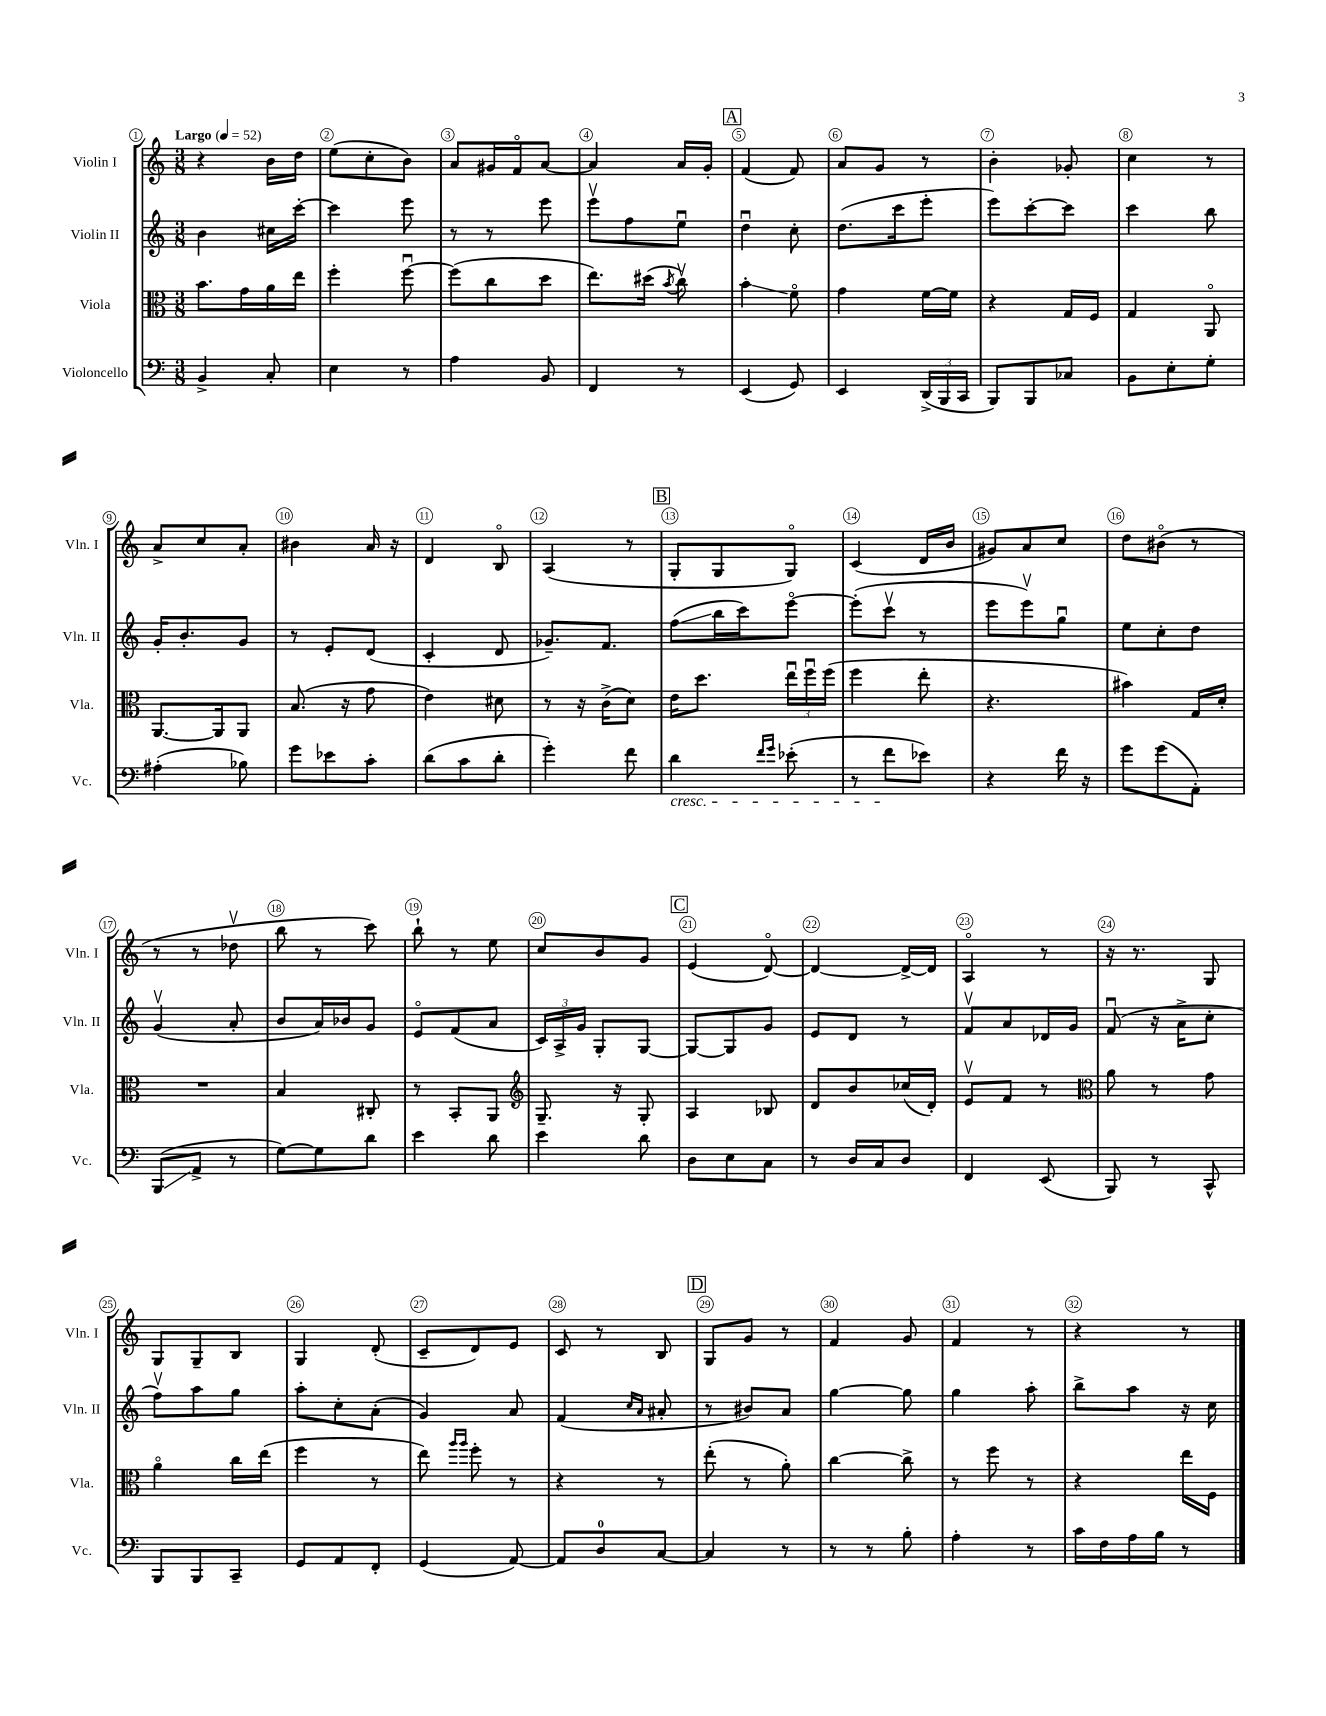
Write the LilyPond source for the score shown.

<<
\new StaffGroup <<
\new Staff = "s0" \with { instrumentName = "Violin I" shortInstrumentName = "Vln. I" } {
    \clef treble \key c \major \numericTimeSignature \time 3/8 \tempo "Largo" 4 = 52
    \autoBeamOff r4 b'16[ d''16] |
    e''8[( c''8-. b'8]) |
    a'8[ gis'16 f'16\flageolet a'8]~ |
    a'4 a'16[ g'16]-. |
    \mark \markup { \box "A" } f'4( f'8) |
    a'8[ g'8] r8 |
    b'4-. ges'8-. |
    c''4 r8 |
    a'8[-> c''8 a'8]-. |
    bis'4 a'16 r16 |
    d'4 b8\flageolet |
    a4( r8 |
    \mark \markup { \box "B" } g8[-. g8 g8]\flageolet) |
    c'4( d'16[ b'16] |
    gis'8[) a'8 c''8] |
    d''8[ bis'8]\flageolet( r8 |
    r8 r8 des''8\upbow |
    b''8 r8 c'''8) |
    b''8-! r8 e''8 |
    c''8[ b'8 g'8] |
    \mark \markup { \box "C" } e'4( d'8~\flageolet) |
    d'4~ d'16[~-> d'16] |
    a4\flageolet r8 |
    r16 r8. g8 |
    g8[ g8-- b8] |
    g4 d'8-.( |
    c'8[-- d'8) e'8] |
    c'8 r8 b8 |
    \mark \markup { \box "D" } g8[ g'8] r8 |
    f'4 g'8 |
    f'4 r8 |
    r4 r8 \bar "|." |
}
\new Staff = "s1" \with { instrumentName = "Violin II" shortInstrumentName = "Vln. II" } {
    \clef treble \key c \major \numericTimeSignature \time 3/8
    \autoBeamOff b'4 cis''16[ c'''16]~-. |
    c'''4 e'''8 |
    r8 r8 e'''8 |
    e'''8[\upbow f''8 e''8]\downbow |
    \mark \markup { \box "A" } d''4\downbow c''8-. |
    d''8.[( c'''16 e'''8]-. |
    e'''8[) c'''8~-. c'''8] |
    c'''4 b''8 |
    g'16[-. b'8.-. g'8] |
    r8 e'8[-. d'8]( |
    c'4-. d'8 |
    ges'8.[--) f'8.] |
    \mark \markup { \box "B" } f''8[\glissando( b''16 c'''16) e'''8]~\flageolet |
    e'''8[-.( c'''8]\upbow r8 |
    e'''8[ e'''8\upbow) g''8]\downbow |
    e''8[ c''8-. d''8] |
    g'4\upbow( a'8-. |
    b'8[ a'16) bes'16 g'8] |
    e'8[\flageolet f'8( a'8] |
    \tuplet 3/2 { c'16[) a16-> g'16] } g8[-. g8]~ |
    \mark \markup { \box "C" } g8[~ g8 g'8] |
    e'8[ d'8] r8 |
    f'8[\upbow a'8 des'16 g'16] |
    f'8\downbow( r16 a'16[-> c''8]-. |
    f''8[\upbow) a''8 g''8] |
    a''8[-. c''8-. a'8]-.( |
    g'4) a'8 |
    f'4( \grace { c''16[ a'16] } ais'8-. |
    \mark \markup { \box "D" } r8 bis'8[) a'8] |
    g''4~ g''8 |
    g''4 a''8-. |
    b''8[-> a''8] r16 c''16 \bar "|." |
}
\new Staff = "s2" \with { instrumentName = "Viola" shortInstrumentName = "Vla." } {
    \clef alto \key c \major \numericTimeSignature \time 3/8
    \autoBeamOff b'8.[ g'16 a'16 e''16] |
    f''4-. f''8~\downbow |
    f''8[( c''8 d''8] |
    e''8.[) dis''16]( \acciaccatura { b'8 } c''8\upbow) |
    \mark \markup { \box "A" } b'4-.\glissando f'8\flageolet |
    g'4 f'16[~ f'16] |
    r4 g16[ f16] |
    g4 a,8\flageolet |
    a,8.[~ a,16 a,8] |
    b8.( r16 g'8 |
    e'4) dis'8 |
    r8 r16 c'16[->( d'8]) |
    \mark \markup { \box "B" } e'16[ d''8.] \tuplet 3/2 { e''16[\downbow f''16\downbow f''16]( } |
    f''4 e''8-. |
    r4. |
    bis'4) g16[ d'16]-. |
    R4. |
    b4 cis8-. |
    r8 b,8[-. a,8] |
    \clef treble g8.-- r16 g8-. |
    \mark \markup { \box "C" } a4 bes8 |
    d'8[ b'8 ces''16( d'16]-.) |
    e'8[\upbow f'8] r8 |
    \clef alto a'8 r8 g'8 |
    a'4\flageolet c''16[ e''16]( |
    f''4 r8 |
    e''8) \grace { a''16[ a''16] } f''8-. r8 |
    r4 r8 |
    \mark \markup { \box "D" } e''8-.( r8 a'8-.) |
    c''4~ c''8-> |
    r8 f''8 r8 |
    r4 e''16[ f16] \bar "|." |
}
\new Staff = "s3" \with { instrumentName = "Violoncello" shortInstrumentName = "Vc." } {
    \clef bass \key c \major \numericTimeSignature \time 3/8
    \autoBeamOff b,4-> c8-. |
    e4 r8 |
    a4 b,8 |
    f,4 r8 |
    \mark \markup { \box "A" } e,4( g,8) |
    e,4 \tuplet 3/2 { d,16[->( b,,16 c,16] } |
    b,,8[) b,,8 ces8] |
    b,8[ e8-. g8]-. |
    ais4-.( bes8) |
    g'8[ ees'8 c'8]-. |
    d'8[( c'8 d'8]-. |
    g'4-.) f'8 |
    \mark \markup { \box "B" } d'4\cresc \grace { f'16[ g'16] } ees'8-.( |
    r8 f'8[\! ees'8]) |
    r4 f'16 r16 |
    g'8[ g'8( a,8]-.) |
    b,,8[\glissando( a,8]-> r8 |
    g8[~) g8 d'8] |
    e'4 d'8 |
    e'4 d'8 |
    \mark \markup { \box "C" } d8[ e8 c8] |
    r8 d16[ c16 d8] |
    f,4 e,8( |
    b,,8) r8 c,8-^ |
    b,,8[ b,,8 c,8]-- |
    g,8[ a,8 f,8]-. |
    g,4( a,8~) |
    a,8[ d8-0 c8]~ |
    \mark \markup { \box "D" } c4 r8 |
    r8 r8 b8-. |
    a4-. r8 |
    c'16[ f16 a16 b16] r8 \bar "|." |
}
>>
>>
\layout { \context { \Score \override BarNumber.break-visibility = ##(#f #t #t) barNumberVisibility = #all-bar-numbers-visible \override BarNumber.stencil = #(make-stencil-circler 0.1 0.3 ly:text-interface::print) } }
